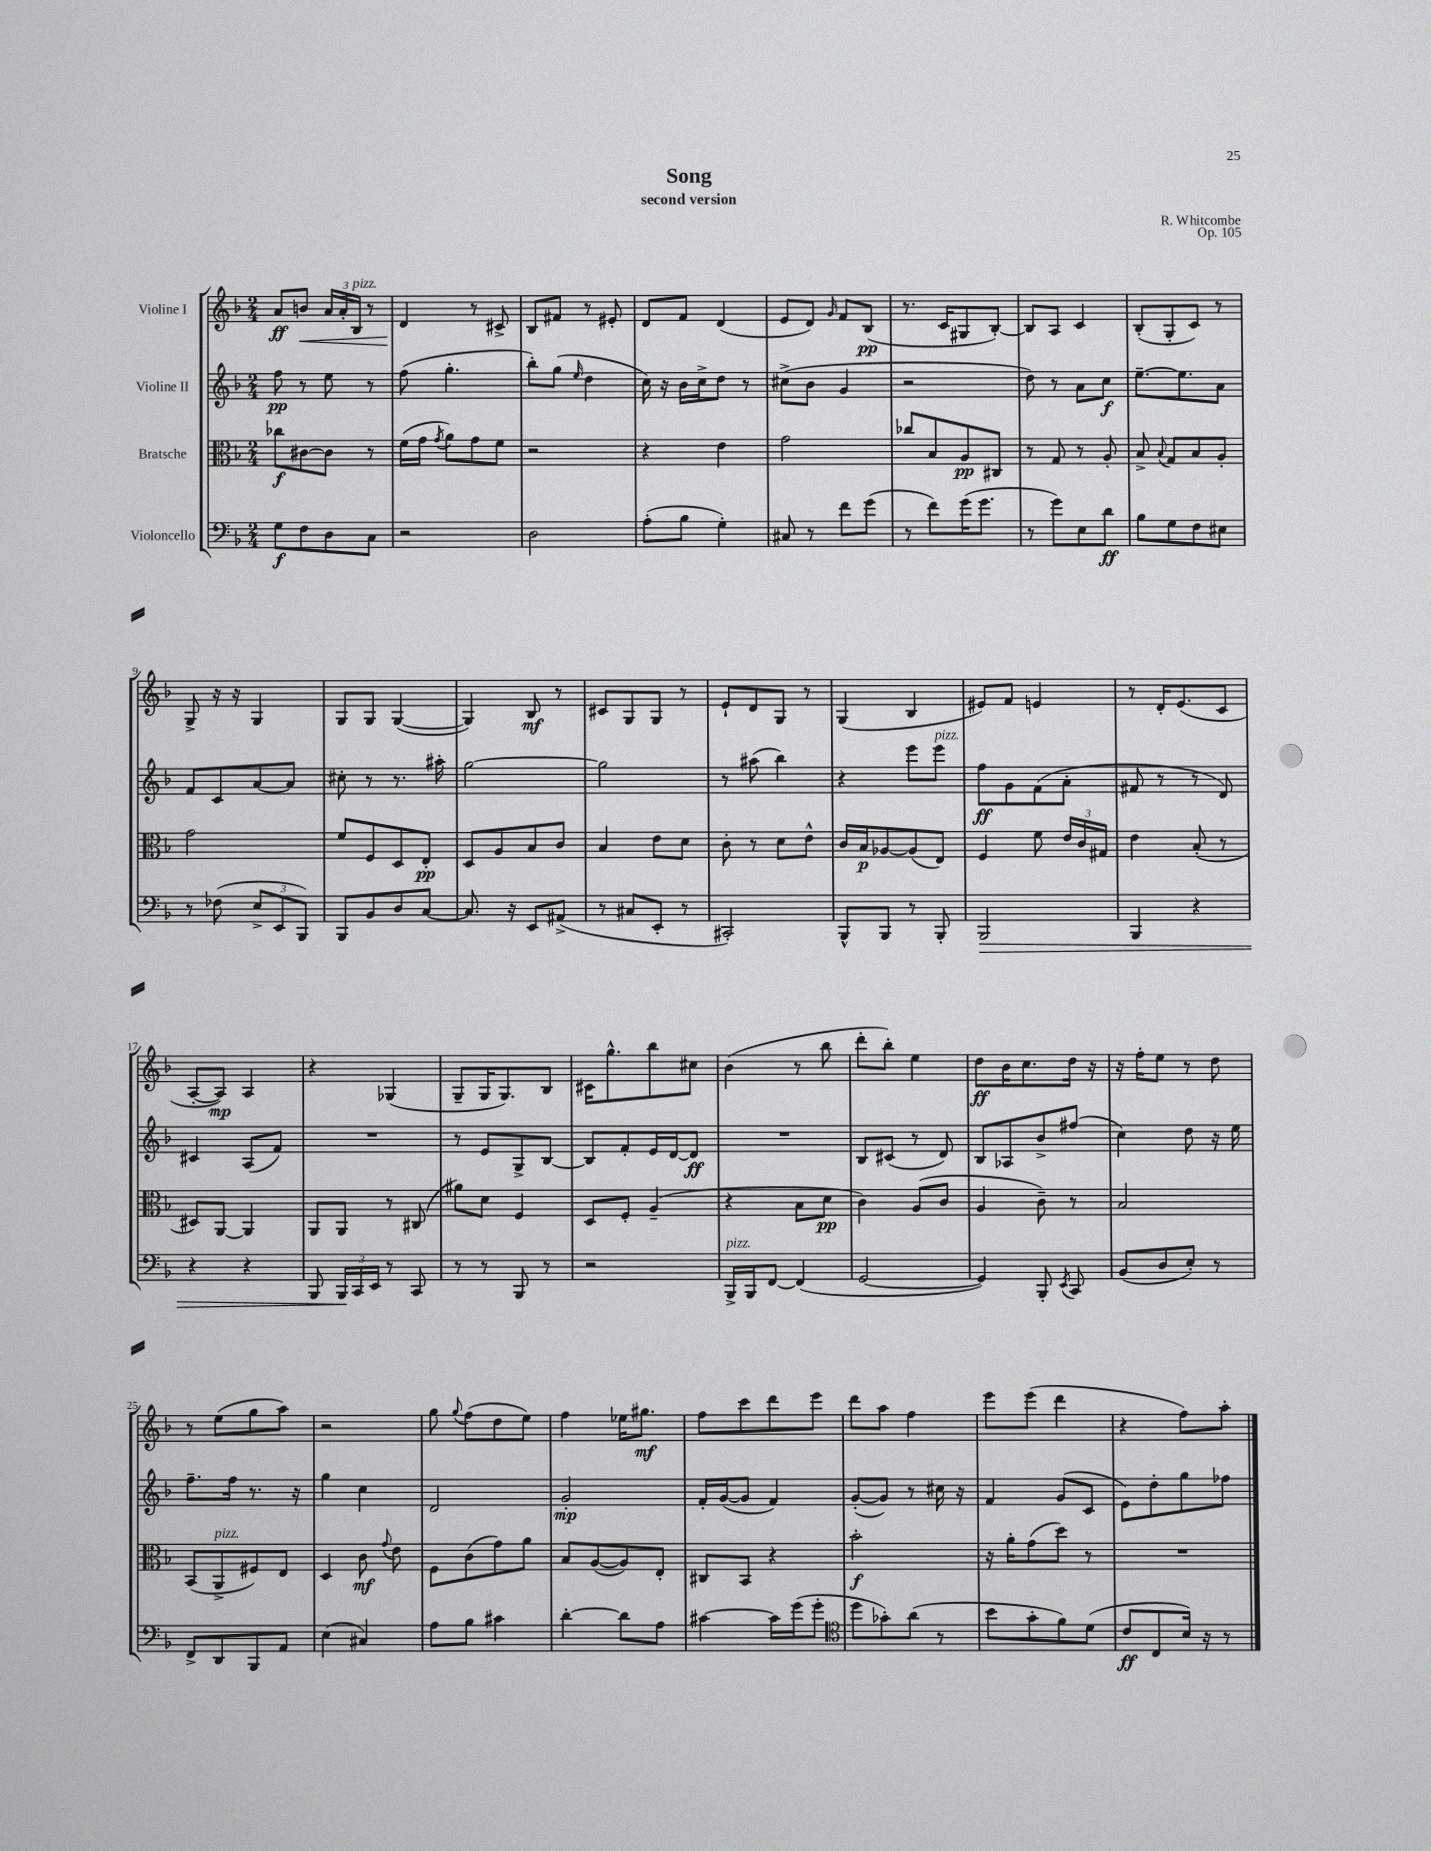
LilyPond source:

\header { title = "Song" composer = "R. Whitcombe" subtitle = "second version" opus = "Op. 105" }
<<
\new StaffGroup <<
\new Staff = "s0" \with { instrumentName = "Violine I" } {
    \clef treble \key f \major \numericTimeSignature \time 2/4
    \autoBeamOff a'8[\ff b'8]\< \tuplet 3/2 { a'16[ a'16-. bes16]^\markup { \italic "pizz." } } r8 |
    d'4\! r8 cis'8-> |
    bes8[ fis'8] r8 eis'8-. |
    d'8[ f'8] d'4( |
    e'8[ d'8]) \grace { g'16 } f'8[ bes8]\pp( |
    r8. c'16[ gis8 bes8]~-.) |
    bes8[ a8] c'4 |
    bes8[-.( g8-. c'8]) r8 |
    g8-> r16 r16 g4 |
    g8[ g8] g4~( |
    g4) bes8\mf r8 |
    cis'8[ g8 g8] r8 |
    e'8[-! d'8 g8] r8 |
    g4( bes4 |
    eis'8[) f'8] e'4 |
    r8 d'16[-. e'8.( c'8] |
    a8[~-. a8]\mp) a4 |
    r4 ges4( |
    g8[-- g16 g8.) bes8] |
    cis'16[ g''8.-^ bes''8 cis''8] |
    bes'4( r8 bes''8 |
    d'''8[-. bes''8]-.) e''4 |
    d''8[\ff bes'16 c''8. d''16] r16 |
    r16 f''16[-. e''8] r8 d''8 |
    r8 e''8[( g''8 a''8]) |
    r2 |
    g''8 \appoggiatura { g''8 } f''8[( d''8 e''8]) |
    f''4 ees''16[ gis''8.]\mf |
    f''8[ c'''8 d'''8 e'''8] |
    d'''8[ a''8] f''4 |
    e'''8[ e'''8]( d'''4 |
    r4 f''8[) a''8]-. \bar "|." |
}
\new Staff = "s1" \with { instrumentName = "Violine II" } {
    \clef treble \key f \major \numericTimeSignature \time 2/4
    \autoBeamOff f''8\pp r8 e''8 r8 |
    f''8( g''4.-. |
    bes''8[-.) g''8]( \grace { e''16 } d''4 |
    c''16) r16 bes'16[ c''16-> d''8] r8 |
    cis''8[->( bes'8] g'4 |
    r2 |
    d''8) r8 a'8[ c''8]\f |
    e''8.[~-- e''8. a'8] |
    f'8[ c'8 a'8~ a'8] |
    cis''8-. r8 r8. ais''16-. |
    g''2~ |
    g''2 |
    r8 ais''8( bes''4) |
    r4 e'''8[ e'''8]^\markup { \italic "pizz." } |
    f''8[\ff g'8 f'8( a'8]-. |
    fis'8 r8 r8 d'8) |
    cis'4 a8[( f'8]) |
    R2 |
    r8 e'8[ g8-> bes8]~ |
    bes8[ f'8-. e'16 d'16~ d'8]\ff |
    R2 |
    bes8[ cis'8]( r8 d'8) |
    bes8[ aes8 bes'8-> fis''8]( |
    c''4) d''8 r16 e''16 |
    f''8.[-- f''16] r8. r16 |
    g''4 c''4 |
    d'2 |
    g'2-.\mp |
    f'16[-. g'16~( g'8] f'4) |
    g'8[~-.( g'8]) r8 cis''16 r16 |
    f'4 g'8[( c'8] |
    e'8[) d''8-. g''8 fes''8] \bar "|." |
}
\new Staff = "s2" \with { instrumentName = "Bratsche" } {
    \clef alto \key f \major \numericTimeSignature \time 2/4
    \autoBeamOff ces''8[\f cis'8~ cis'8] r8 |
    f'16[( g'16] \acciaccatura { g'8 } a'8[) g'8 f'8] |
    r2 |
    r4 e'4 |
    g'2 |
    ces''8[ bes8 a8\pp cis8] |
    r8 g8 r8 a8-. |
    bes8-> \appoggiatura { bes8 } g8[ bes8 a8]-. |
    g'2 |
    f'8[ f8 d8 e8]-.\pp |
    d8[ a8 bes8 c'8] |
    bes4 e'8[ d'8] |
    c'8-. r8 d'8[ e'8]-^ |
    c'16[ bes16\p aes8~ aes8( e8]) |
    f4 f'8 \tuplet 3/2 { e'16[ c'16 gis16] } |
    e'4 bes8-.( r8 |
    dis8[) a,8]~ a,4 |
    a,8[ a,8] r8 cis8( |
    ais'8[) d'8] f4 |
    d8[ f8]-. a4--( |
    r4 bes8[ d'8]\pp |
    c'4) a8[( c'8] |
    a4 c'8--) r8 |
    bes2 |
    bes,8[( a,8->^\markup { \italic "pizz." } fis8) e8] |
    d4 c'8\mf \appoggiatura { g'8 } e'8 |
    f8[ c'8( g'8) a'8] |
    bes8[ a8~( a8) e8]-. |
    cis8[ bes,8] r4 |
    bes'2-.\f |
    r16 a'16[-. g'8( d''8]) r8 |
    R2 \bar "|." |
}
\new Staff = "s3" \with { instrumentName = "Violoncello" } {
    \clef bass \key f \major \numericTimeSignature \time 2/4
    \autoBeamOff g8[\f f8 d8 c8] |
    r2 |
    d2 |
    a8[-.( bes8] g4-.) |
    cis8 r8 f'8[ g'8]( |
    r8 f'8[) g'16( g'8.] |
    r8 g'8[) e8 d'8]\ff |
    bes8[ g8 f8 eis8] |
    r8 fes8( \tuplet 3/2 { e8[-> e,8 bes,,8]) } |
    bes,,8[ bes,8 d8 c8]~ |
    c8. r16 e,8[ ais,8]->( |
    r8 cis8[ e,8]-. r8 |
    cis,2-.) |
    bes,,8[-^ bes,,8] r8 bes,,8-. |
    bes,,2\> |
    bes,,4 r4 |
    r4 r4 |
    bes,,8 \tuplet 3/2 { bes,,16[\! c,16 e,16] } r8 c,8 |
    r8 r8 bes,,8 r8 |
    r2 |
    bes,,16[->^\markup { \italic "pizz." } bes,,16 f,8]~ f,4( |
    g,2~ |
    g,4) bes,,8-. \acciaccatura { e,8 } c,8 |
    bes,8[( d8 e8]-.) r8 |
    f,8[-> d,8 bes,,8 a,8] |
    e4( cis4) |
    a8[ bes8] cis'4 |
    d'4~-. d'8[ a8] |
    cis'4~ cis'16[ g'16( g'8]-. |
    \clef tenor d''8[ ges'8-.) a'8]( r8 |
    bes'8[ g'8-. f'8) d'8]( |
    c'8[\ff c8 bes16]) r16 r8 \bar "|." |
}
>>
>>
